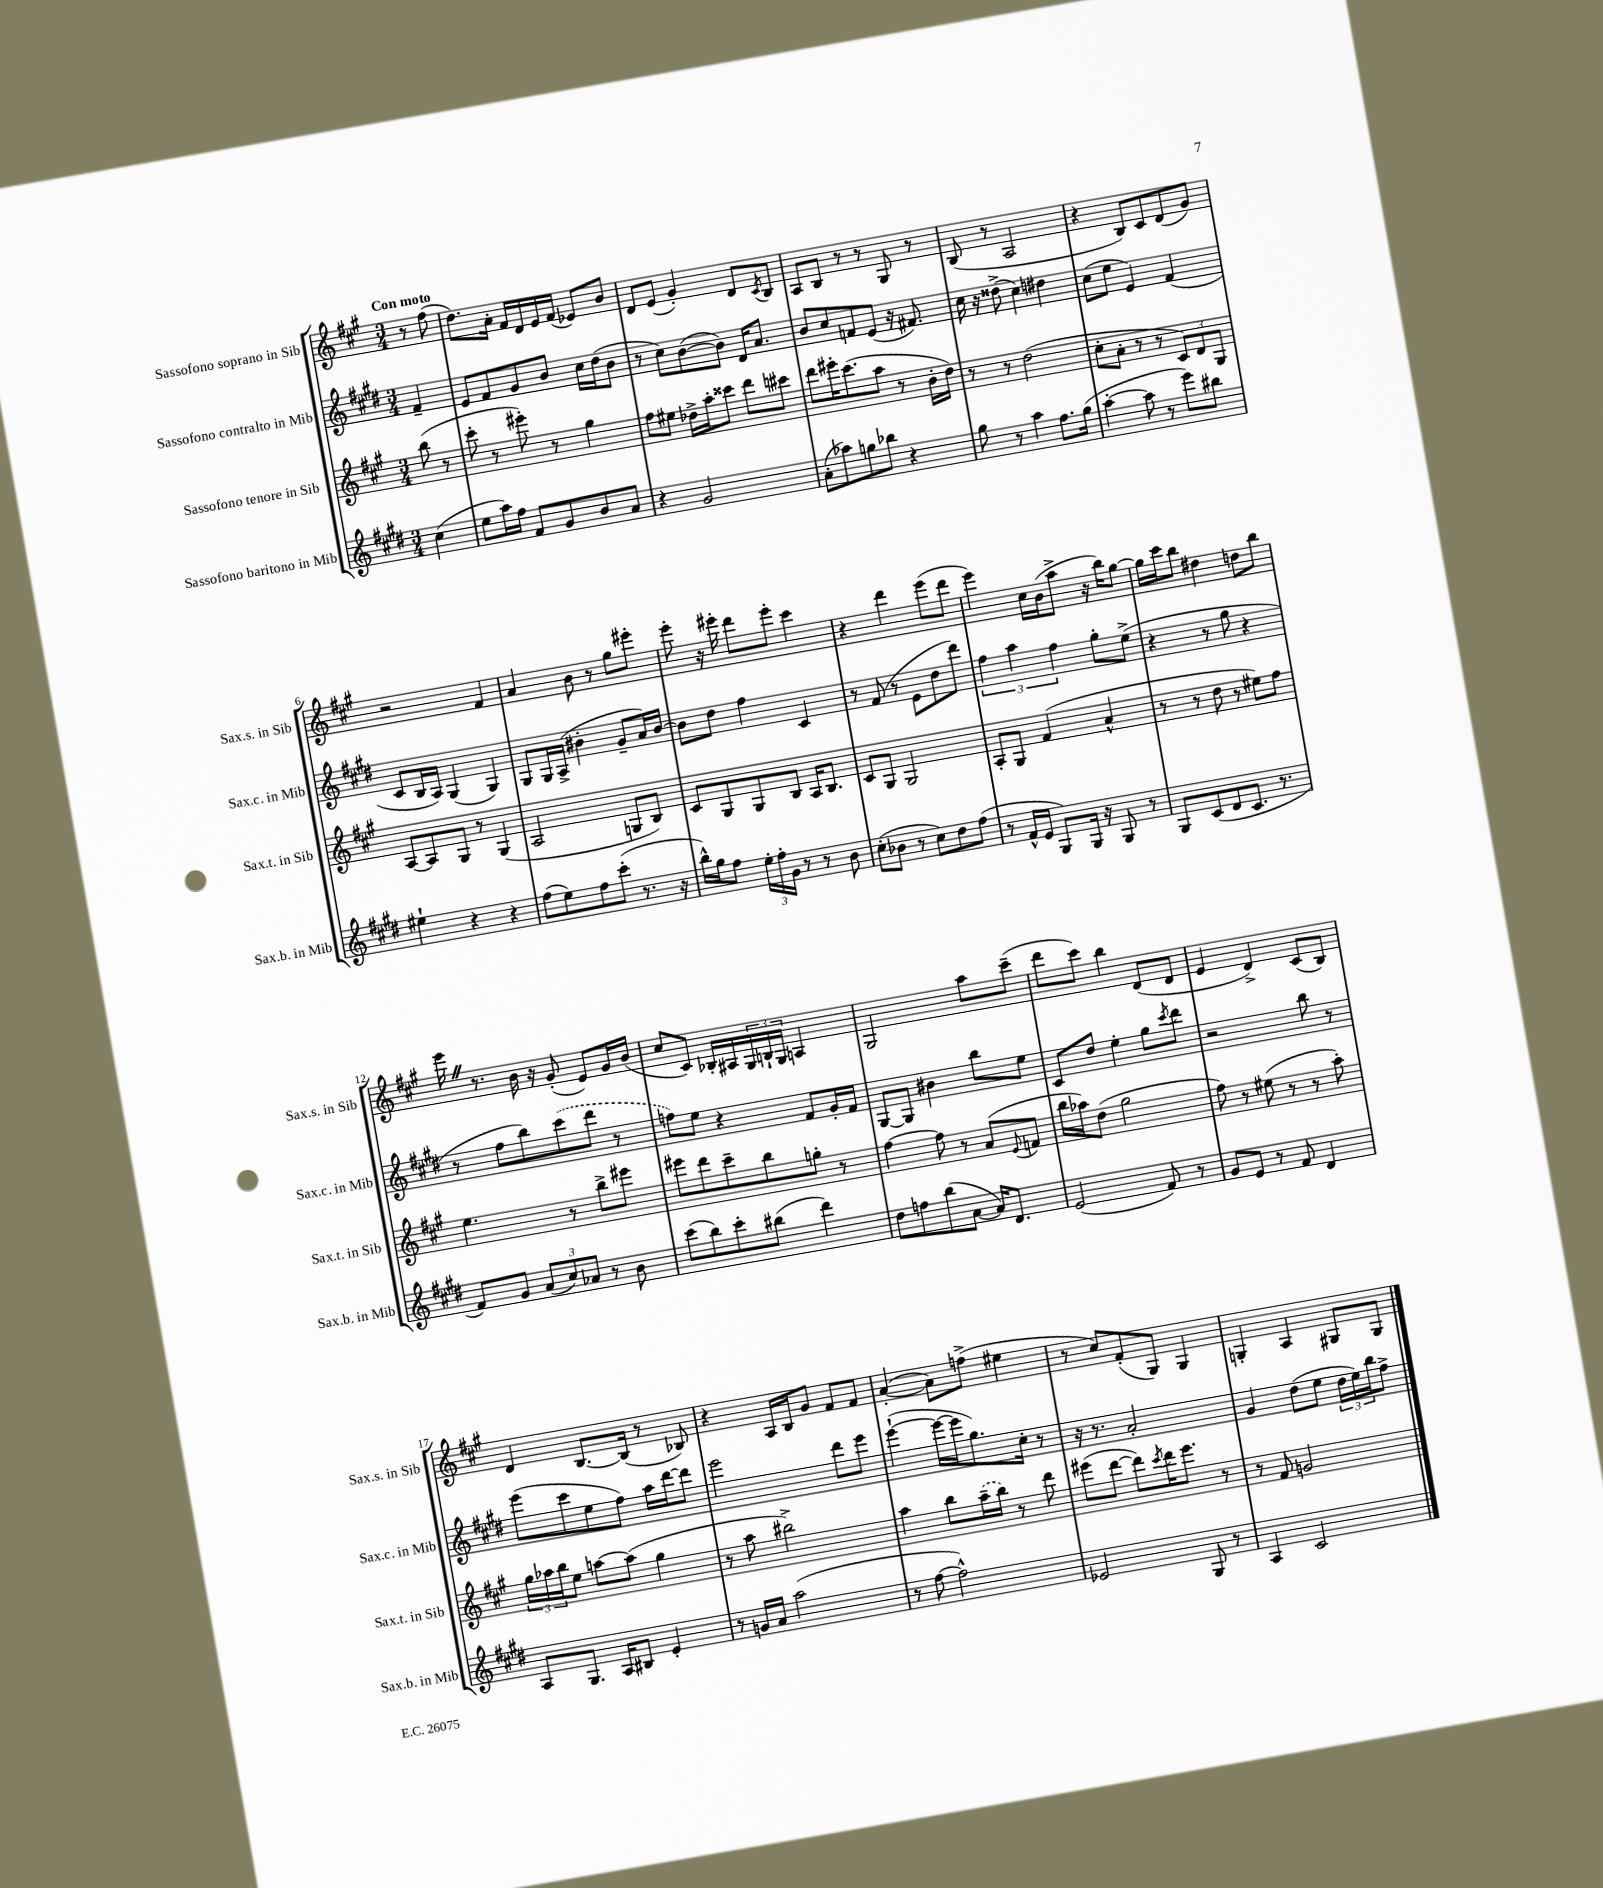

**kern	**kern	**kern	**kern
*part4	*part3	*part2	*part1
*staff4	*staff3	*staff2	*staff1
*I"Sassofono baritono in Mib	*I"Sassofono tenore in Sib	*I"Sassofono contralto in Mib	*I"Sassofono soprano in Sib
*I'Sax.b. in Mib	*I'Sax.t. in Sib	*I'Sax.c. in Mib	*I'Sax.s. in Sib
*clefG2	*clefG2	*clefG2	*clefG2
*k[f#c#g#d#]	*k[f#c#g#]	*k[f#c#g#d#]	*k[f#c#g#]
*M3/4	*M3/4	*M3/4	*M3/4
=	=	=	=
!	!	!	!LO:TX:a:B:t=Con moto
(4cc#\	(8bb\	4f#~/	8r
.	8r	.	(8ff#\
=1	=1	=1	=1
8ee\L	8ccc#'\	8e/L	8.dd\L)
16aa\L)	8r	8f#/	.
16ff#\JJ	.	.	16a'\Jk
8f#/L	8eee#X'\)	8g#/	16f#/LL
.	.	.	16d/
8g#/	8r	8b/J	16e/
.	.	.	(16f#/JJ
8b/	4gg#\	16cc#\LL	8e-X/L)
.	.	(16dd#\J	.
8a/J	.	8b\J	8b/J
=2	=2	=2	=2
4r	8ff#\L	8r	8d/L
.	8ee#X\J	8cc#\L)	(8e/J
2g#/	16dd-X^\LL	([8b\	4g#'/)
.	16aa'\J	.	.
.	8ccc##X\J	8b\J])	.
.	8ddd\L	16d#/KL	8d/L
.	.	8.a/J	.
.	.	.	8qc#/
.	8ccc#X\J	.	8B/J
=3	=3	=3	=3
(8a'\L	8ddd\L	8b/L	8A/L
8aa-X\)	16eee#X'\K	8cc#/	8B/J
.	(8.ccc#\	.	.
8ggn\	.	8fn/	8r
8bb-X\J	8aa\J	(8e/J	8r
4r	8r	16r	8G#/
.	.	8.f#X/)	.
.	16b'\LL	.	8r
.	16dd\JJ)	.	.
=4	=4	=4	=4
8gg#\	8r	16cc#\	(8B/
.	.	16r	.
8r	8r	(8dd##X^\	8r
4aa\	(2dd\	4cc#\)	2A/
8.ff#\L	.	4dd#X\	.
(16gg#\Jk	.	.	.
=5	=5	=5	=5
[4aa'\	8cc#'\L	(8cc#\L	4r
.	8a'\J	8ee\J	.
8aa\]	8r	4e/)	8B/L)
8r	8r	.	8c#/
8eee\L)	12c#/L)	(4f#/	(8d/
.	12d/	.	.
8bb#X\J	.	.	8g#/J)
.	12G#/J	.	.
!!LO:LB:g=z
=6	=6	=6	=6
4ee#X`\	[8A/L	8c#/L	2r
.	8A/]	16B/L	.
.	.	16A/JJ)	.
4r	8G#/J	(4G#/	.
.	8r	.	.
4r	(4G#/	4G#/)	4f#/
=7	=7	=7	=7
(8ff#\L	2A/	8G#/L	4a/
8ee\)	.	16G#/L	.
.	.	(16A^/JJ	.
8ff#\	.	4b#X'\	8b\
(8ccc#'\J	.	.	8r
8.r	8Gn/L	8g#~/L	8gg#\L
.	8B/J)	16a/L)	8eee#X'\J
16r	.	[16b#/JJ	.
=8	=8	=8	=8
16bb^^\LL)	8c#/L	8b#\L]	8eee'\
16gg#\J	.	.	.
8ff#\J	8G#/	8dd#\J	16r
.	.	.	16eee#X'\
24ee'\LL	8G#/	4ff#\	8ddd\L
24ff#'\	.	.	.
24g#\JJ	.	.	.
8r	8B/J	.	8eee#'\J
8r	16A/KL	4c#/	4ccc#\
.	8.B/J	.	.
8b\	.	.	.
=9	=9	=9	=9
(8cc#'\L	8c#/L	8r	4r
8b-X\J	8G#/J	(8f#/	.
8r	2G#/	8r	4ddd\
8cc#\L)	.	8e\L	.
8dd#\	.	8dd#\	(8eee\L
(8ff#\J	.	8ddd#\J)	8ddd\J
=10	=10	=10	=10
8r	8A'/L	6ff#\	4eee\)
16f#^^/LL	8G#/J	.	.
.	.	6aa\	.
16e/JJ	.	.	.
8G#/L)	(4f#/	.	16cc#\LL
.	.	.	(16b\J
.	.	6ff#\	.
16G#/Jk	.	.	8aa^\J
16r	.	.	.
8G#/	4a^^/	8gg#'\L	16r
.	.	.	16bb\KL)
8r	.	(8ee^\J	[8gg#\J
=11	=11	=11	=11
8G#/L	8r	4r	16gg#\LL]
.	.	.	16ccc#\J
(8c#/	8r	.	8bb\J
8d#/	8dd\	8r	4dd#X\
8.c#/J	8r	8gg#\	.
.	8ee#X\L)	4r	8ddn\L
8.r	.	.	.
.	8ff#\J	.	8bb\J
!!LO:LB:g=z
=12	=12	=12	=12
8f#/L)	4.ee\	8r	16eeeZ\
.	.	.	8.r
8g#/J	.	8ff#\L	.
(12a/L	.	8bb\)	16b\
.	.	.	16r
12cc#/)	.	.	.
.	8r	(8ccc#\	(8g#'/
12a-X/J	.	.	.
8r	8bb^\L	8ddd#\J	8e/L)
8b\	8eee#X\J	8r	16g#/L
.	.	.	(16b/JJ
=13	=13	=13	=13
(8ccc#\L	8eee#X\L	8ffn\L)	8cc#/L
8bb\)	8ddd\	8ee\J	8c#/J)
8ccc#'\	8ccc#~\	4r	16B-X'/LL
.	.	.	16A#X/
(8bb#X\J	8bb\	.	24G#/
.	.	.	24Bn`/
.	.	.	24G#/JJ
4ddd#\)	8ggn'\J	8f#/L	4An/
.	8r	16g#'/L	.
.	.	16f#/JJ	.
=14	=14	=14	=14
8dd#\L	[4ff#\	[8G#/L	2G#/
8ffn\	.	8G#/J]	.
(8bb\	8ff#\]	4b#X\	.
[8a\J	8r	.	.
16a/KL])	(8a/L	8bb\L	8aa\L
8.d#/J	.	.	.
.	8qqe/	.	.
.	8fn/J	8ee\J	(8ccc#~\J
=15	=15	=15	=15
(2e/	16bb\LL	8c#/L	8ddd\L
.	16aa-X\J)	.	.
.	(8dd\J	8dd#/J	8ccc#\J)
.	2gg#\	4ee'\	4bb\
8f#/)	.	8gg#\L	(8d/L
.	.	8qccc#/	.
8r	.	8ddd#\J	8d/J
=16	=16	=16	=16
8g#/L	8ff#\)	2r	4e/
8e/J	8r	.	.
8r	(8ee#X\	.	4d^/)
8f#/	8r	.	.
4d#/	8r	8bb\	(8c#/L
.	8aa'\)	8r	8B/J)
!!LO:LB:g=z
=17	=17	=17	=17
8A/L	24gg#\LL	(8eee\L	4d/
.	24aa-X\	.	.
.	24bb\J	.	.
8.G#/J	8ee\J	8ccc#\	.
.	[8aan\L	8ee\	[8.B/L
16A/KL	.	.	.
8B#X/J	(8aa\J]	8ff#\J)	.
.	.	.	(16B/Jk]
4e'/	4gg#\	16aa\LL	8r
.	.	[16ddd#\J	.
.	.	8ddd#\J]	8B-X/)
=18	=18	=18	=18
8r	8r	2eee\	4r
16gn/LL	8aa\	.	.
16a/JJ	.	.	.
(2aa\	2bb#X^\)	.	16A/LL
.	.	.	16B/J
.	.	.	8g#/J
.	.	8ddd#\L	8f#/L
.	.	8eee\J	8f#/J
=19	=19	=19	=19
8r	4aa\	([4eee`\	([4a'/
[8ff#\	.	.	.
2ff#^^\])	8bb\L	16eee\LL_	8a\L])
.	.	16eee\J]	.
.	(16aa~\L	8.gg#\)	(8ffn^\J
.	16bb\JJ)	.	.
.	8r	.	4ee#X\
.	.	16cc#'\Jk	.
.	8ddd\	8r	.
=20	=20	=20	=20
2e-X/	(8eee#X\L	16r	8r
.	.	8.r	.
.	[8ddd\J	.	8cc#/L)
.	8ddd\L])	2a'/	(8f#'/
.	8qccc#/	.	.
.	16ddd\K	.	8G#/J)
.	8.eee#\J	.	.
8G#/	.	.	4G#/
8r	8r	.	.
=21	=21	=21	=21
4A/	8r	4g#/	4Gn'/
.	8f#/	.	.
2c#/	2gn/	(8dd#\L	4A/
.	.	8ee\J	.
.	.	24dd#\LL	8G#X/L
.	.	24ee\)	.
.	.	24bb\J	.
.	.	8ff#^\J	8G#/J
==	==	==	==
*-	*-	*-	*-
